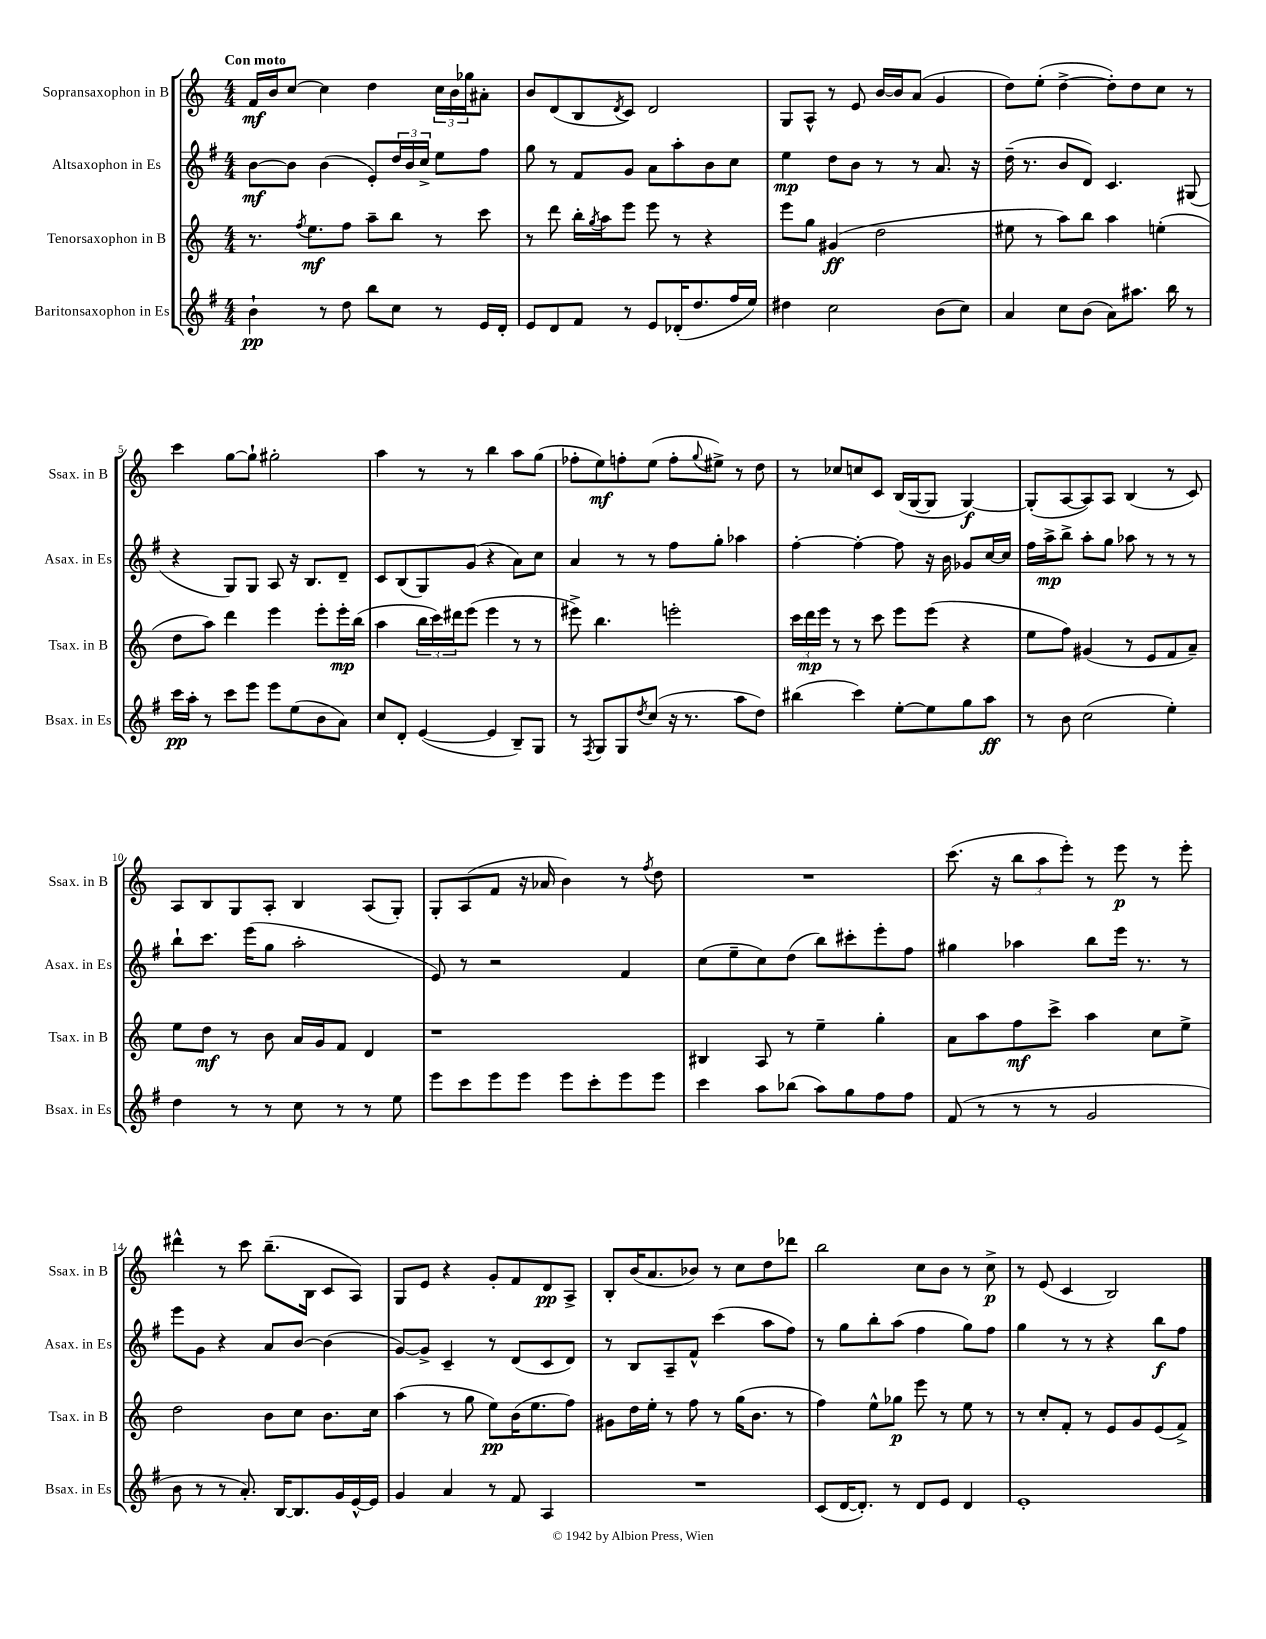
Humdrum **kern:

**kern	**dynam	**kern	**dynam	**kern	**dynam	**kern	**dynam
*part4	*part4	*part3	*part3	*part2	*part2	*part1	*part1
*staff4	*staff4	*staff3	*staff3	*staff2	*staff2	*staff1	*staff1
*I"Baritonsaxophon in Es	*	*I"Tenorsaxophon in B	*	*I"Altsaxophon in Es	*	*I"Sopransaxophon in B	*
*I'Bsax. in Es	*	*I'Tsax. in B	*	*I'Asax. in Es	*	*I'Ssax. in B	*
*clefG2	*	*clefG2	*	*clefG2	*	*clefG2	*
*k[f#]	*	*k[]	*	*k[f#]	*	*k[]	*
*M4/4	*	*M4/4	*	*M4/4	*	*M4/4	*
=1	=1	=1	=1	=1	=1	=1	=1
!	!	!	!	!	!	!LO:TX:a:B:t=Con moto	!
4b`\	pp	8.r	.	[8b\L	mf	16f/LL	mf
.	.	.	.	.	.	16b/J	.
.	.	.	.	8b\J]	.	[8cc/J	.
.	.	8qff/	.	.	.	.	.
.	.	8.ee\L	mf	.	.	.	.
8r	.	.	.	(4b\	.	4cc\]	.
8dd\	.	8ff\J	.	.	.	.	.
8bb\L	.	8aa~\L	.	8e'/L)	.	4dd\	.
8cc\J	.	8bb\J	.	24dd/L	.	.	.
.	.	.	.	24b/	.	.	.
.	.	.	.	24cc^/JJ	.	.	.
8r	.	8r	.	8ee\L	.	24cc\LL	.
.	.	.	.	.	.	24b\	.
.	.	.	.	.	.	24gg-X\J	.
16e/LL	.	8ccc\	.	8ff#\J	.	8a#X'\J	.
16d'/JJ	.	.	.	.	.	.	.
=2	=2	=2	=2	=2	=2	=2	=2
8e/L	.	8r	.	8gg\	.	8b/L	.
8d/	.	8ddd\	.	8r	.	(8d/	.
8f#/J	.	16bb'\LL	.	8f#/L	.	8B/	.
.	.	8qgg/	.	.	.	.	.
.	.	16aa\J	.	.	.	.	.
.	.	.	.	.	.	8qd/	.
8r	.	8eee\J	.	8g/J	.	8c/J)	.
8e/L	.	8eee\	.	8a\L	.	2d/	.
(16d-X'/K	.	8r	.	8aa'\	.	.	.
8.dd/	.	.	.	.	.	.	.
.	.	4r	.	8b\	.	.	.
16ff#/L	.	.	.	8cc\J	.	.	.
16ee/JJ)	.	.	.	.	.	.	.
=3	=3	=3	=3	=3	=3	=3	=3
4dd#X\	.	8eee\L	.	4ee\	mp	8G/L	.
.	.	8gg\J	.	.	.	8A^^/J	.
2cc\	.	(4g#X/	ff	8dd\L	.	8r	.
.	.	.	.	8b\J	.	8e/	.
.	.	2dd\	.	8r	.	[16b/LL	.
.	.	.	.	.	.	16b/J]	.
.	.	.	.	8r	.	(8a/J	.
(8b\L	.	.	.	8.a/	.	4g/	.
8cc\J)	.	.	.	.	.	.	.
.	.	.	.	16r	.	.	.
=4	=4	=4	=4	=4	=4	=4	=4
4a/	.	8ee#X\	.	(16dd~\	.	8dd\L)	.
.	.	.	.	8.r	.	.	.
.	.	8r	.	.	.	(8ee'\J	.
8cc\L	.	8aa\L)	.	8b/L	.	[4dd^\	.
(8b\J	.	8bb\J	.	8d/J)	.	.	.
8a\L)	.	4aa\	.	4.c/	.	8dd'\L])	.
8.aa#X\J	.	.	.	.	.	8dd\	.
.	.	(4een'\	.	.	.	8cc\J	.
16bb\	.	.	.	.	.	.	.
8r	.	.	.	(8G#X/	.	8r	.
!!LO:LB:g=z
=5	=5	=5	=5	=5	=5	=5	=5
16ccc\LL	pp	8dd\L	.	4r	.	4ccc\	.
16aa'\JJ	.	.	.	.	.	.	.
8r	.	8aa\J)	.	.	.	.	.
8ccc\L	.	4ddd\	.	8G/L)	.	[8gg\L	.
8eee\J	.	.	.	8G/J	.	8gg`\J]	.
8eee\L	.	4eee\	.	8A/	.	2gg#X'\	.
(8ee\	.	.	.	16r	.	.	.
.	.	.	.	8.B/L	.	.	.
8b\	.	8eee'\L	.	.	.	.	.
8a\J)	.	16eee'\L	mp	8d~/J	.	.	.
.	.	(16bb\JJ	.	.	.	.	.
=6	=6	=6	=6	=6	=6	=6	=6
8cc/L	.	4aa\	.	8c/L	.	4aa\	.
8d'/J	.	.	.	(8B/	.	.	.
([4e/	.	24bb\LL	.	8G/)	.	8r	.
.	.	24ccc\)	.	.	.	.	.
.	.	24ddd#X\J	.	.	.	.	.
.	.	(8eee\J	.	(8g/J	.	8r	.
4e/]	.	4eee\	.	4r	.	4bb\	.
8B~/L)	.	8r	.	8a\L)	.	8aa\L	.
8G/J	.	8r	.	8cc\J	.	(8gg\J	.
=7	=7	=7	=7	=7	=7	=7	=7
8r	.	8eee#X^\)	.	4a/	.	8ff-X'\L	.
8qF#/	.	.	.	.	.	.	.
8G/L	.	4.bb\	.	.	.	8ee\)	mf
8G/	.	.	.	8r	.	8ffn'\	.
8qdd/	.	.	.	.	.	.	.
(8cc/J	.	.	.	8r	.	(8ee\J	.
16r	.	2eeen'\	.	8ff#\L	.	8ff'\L	.
8.r	.	.	.	.	.	.	.
.	.	.	.	.	.	8qqgg/	.
.	.	.	.	8gg'\J	.	8ee#X^\J)	.
8aa\L	.	.	.	4aa-X\	.	8r	.
8dd\J)	.	.	.	.	.	8dd\	.
=8	=8	=8	=8	=8	=8	=8	=8
(4bb#X\	.	24ccc\LL	.	[4ff#'\	.	8r	.
.	.	24ddd\	mp	.	.	.	.
.	.	24eee\JJ	.	.	.	.	.
.	.	8r	.	.	.	8cc-X/L	.
4ccc\)	.	8r	.	4ff#'\_	.	8ccn/	.
.	.	8ccc\	.	.	.	8c/J	.
[8ee'\L	.	8eee\L	.	8ff#\]	.	(16B/LL	.
.	.	.	.	.	.	[16G/J	.
8ee\]	.	(8eee\J	.	16r	.	8G/J]	.
.	.	.	.	16b\	.	.	.
8gg\	.	4r	.	8g-X/L	.	[4G/)	f
8aa\J	ff	.	.	[16cc/L	.	.	.
.	.	.	.	16cc/JJ]	.	.	.
=9	=9	=9	=9	=9	=9	=9	=9
8r	.	8ee\L	.	16ff#\LL	.	(8G'/L]	.
.	.	.	.	16aa^\J	mp	.	.
8b\	.	8ff\J)	.	8bb^\J	.	[8A/	.
(2cc\	.	(4g#X/	.	8aa'\L	.	8A/])	.
.	.	.	.	8gg\J	.	8A/J	.
.	.	8r	.	8aa-X\	.	(4B/	.
.	.	8e/L	.	8r	.	.	.
4ee'\)	.	8f/	.	8r	.	8r	.
.	.	8a~/J)	.	8r	.	8c/)	.
!!LO:LB:g=z
=10	=10	=10	=10	=10	=10	=10	=10
4dd\	.	8ee\L	.	8bb`\L	.	8A/L	.
.	.	8dd\J	mf	8.ccc\J	.	8B/	.
8r	.	8r	.	.	.	8G/	.
.	.	.	.	(16eee\KL	.	.	.
8r	.	8b\	.	8gg\J	.	8A'/J	.
8cc\	.	16a/LL	.	2aa'\	.	4B/	.
.	.	16g/J	.	.	.	.	.
8r	.	8f/J	.	.	.	.	.
8r	.	4d/	.	.	.	(8A/L	.
8ee\	.	.	.	.	.	8G'/J)	.
=11	=11	=11	=11	=11	=11	=11	=11
8eee\L	.	1r	.	8e/)	.	8G'/L	.
8ccc\	.	.	.	8r	.	(8A/	.
8eee\	.	.	.	2r	.	8f/J	.
8eee\J	.	.	.	.	.	16r	.
.	.	.	.	.	.	16a-X/	.
8eee\L	.	.	.	.	.	4b\)	.
8ccc'\	.	.	.	.	.	.	.
8eee\	.	.	.	4f#/	.	8r	.
.	.	.	.	.	.	8qff/	.
8eee\J	.	.	.	.	.	8dd\	.
=12	=12	=12	=12	=12	=12	=12	=12
4ccc\	.	4B#X/	.	(8cc\L	.	1r	.
.	.	.	.	8ee~\	.	.	.
8aa\L	.	8A/	.	8cc\)	.	.	.
(8bb-X\J	.	8r	.	(8dd\J	.	.	.
8aa\L)	.	4ee~\	.	8bb\L)	.	.	.
8gg\	.	.	.	8ccc#X'\	.	.	.
8ff#\	.	4gg'\	.	8eee'\	.	.	.
8ff#\J	.	.	.	8ff#\J	.	.	.
=13	=13	=13	=13	=13	=13	=13	=13
(8f#/	.	8a\L	.	4gg#X\	.	(8.ccc\	.
8r	.	8aa\	.	.	.	.	.
.	.	.	.	.	.	16r	.
8r	.	8ff\	mf	4aa-X\	.	12bb\L	.
.	.	.	.	.	.	12aa\	.
8r	.	8ccc^\J	.	.	.	.	.
.	.	.	.	.	.	12eee'\J)	.
2g/	.	4aa\	.	8bb\L	.	8r	.
.	.	.	.	16eee\Jk	.	8eee\	p
.	.	.	.	8.r	.	.	.
.	.	8cc\L	.	.	.	8r	.
.	.	8ee^\J	.	8r	.	8eee'\	.
!!LO:LB:g=z
=14	=14	=14	=14	=14	=14	=14	=14
8b\	.	2dd\	.	8eee\L	.	4ddd#X^^\	.
8r	.	.	.	8g\J	.	.	.
8r	.	.	.	4r	.	8r	.
8.a'/)	.	.	.	.	.	8ccc\	.
.	.	8b\L	.	8a/L	.	(8.bb~\L	.
[16B/KL	.	.	.	.	.	.	.
8.B/]	.	8cc\J	.	[8b/J	.	.	.
.	.	.	.	.	.	16B\Jk	.
.	.	8.b\L	.	(4b\]	.	8c/L	.
16g/L	.	.	.	.	.	.	.
[16e^^/	.	.	.	.	.	8A/J)	.
16e/JJ]	.	16cc\Jk	.	.	.	.	.
=15	=15	=15	=15	=15	=15	=15	=15
4g/	.	(4aa\	.	[8g/L)	.	8G/L	.
.	.	.	.	8g^/J]	.	8e/J	.
4a/	.	8r	.	4c~/	.	4r	.
.	.	8gg\	.	.	.	.	.
8r	.	8ee\L)	pp	8r	.	8g'/L	.
8f#/	.	(16b\K	.	(8d/L	.	8f/	.
.	.	8.ee\	.	.	.	.	.
4A/	.	.	.	8c/	.	8d/	pp
.	.	8ff\J)	.	8d/J)	.	8A^/J	.
=16	=16	=16	=16	=16	=16	=16	=16
1r	.	8g#X\L	.	8r	.	8B'/L	.
.	.	16dd\L	.	8B/L	.	(16b/K	.
.	.	16ee'\JJ	.	.	.	8.a/	.
.	.	8r	.	8A~/	.	.	.
.	.	8ff\	.	8f#^^/J	.	8b-X/J)	.
.	.	8r	.	(4ccc\	.	8r	.
.	.	(16gg\KL	.	.	.	8cc\L	.
.	.	8.b\J	.	.	.	.	.
.	.	.	.	8aa\L	.	8dd\	.
.	.	8r	.	8ff#\J)	.	8ddd-X\J	.
=17	=17	=17	=17	=17	=17	=17	=17
(8c/L	.	4ff\)	.	8r	.	2bb\	.
[16d/K	.	.	.	8gg\L	.	.	.
8.d'/J])	.	.	.	.	.	.	.
.	.	8ee^^\L	.	8bb'\	.	.	.
8r	.	8gg-X\J	p	(8aa\J	.	.	.
8d/L	.	8eee\	.	4ff#\	.	8cc\L	.
8e/J	.	8r	.	.	.	8b\J	.
4d/	.	8ee\	.	8gg\L)	.	8r	.
.	.	8r	.	8ff#\J	.	8cc^\	p
=18	=18	=18	=18	=18	=18	=18	=18
1e'	.	8r	.	4gg\	.	8r	.
.	.	8cc'/L	.	.	.	(8e/	.
.	.	8f'/J	.	8r	.	4c/	.
.	.	8r	.	8r	.	.	.
.	.	8e/L	.	4r	.	2B/)	.
.	.	8g/	.	.	.	.	.
.	.	(8e/	.	8bb\L	f	.	.
.	.	8f^/J)	.	8ff#\J	.	.	.
==	==	==	==	==	==	==	==
*-	*-	*-	*-	*-	*-	*-	*-
